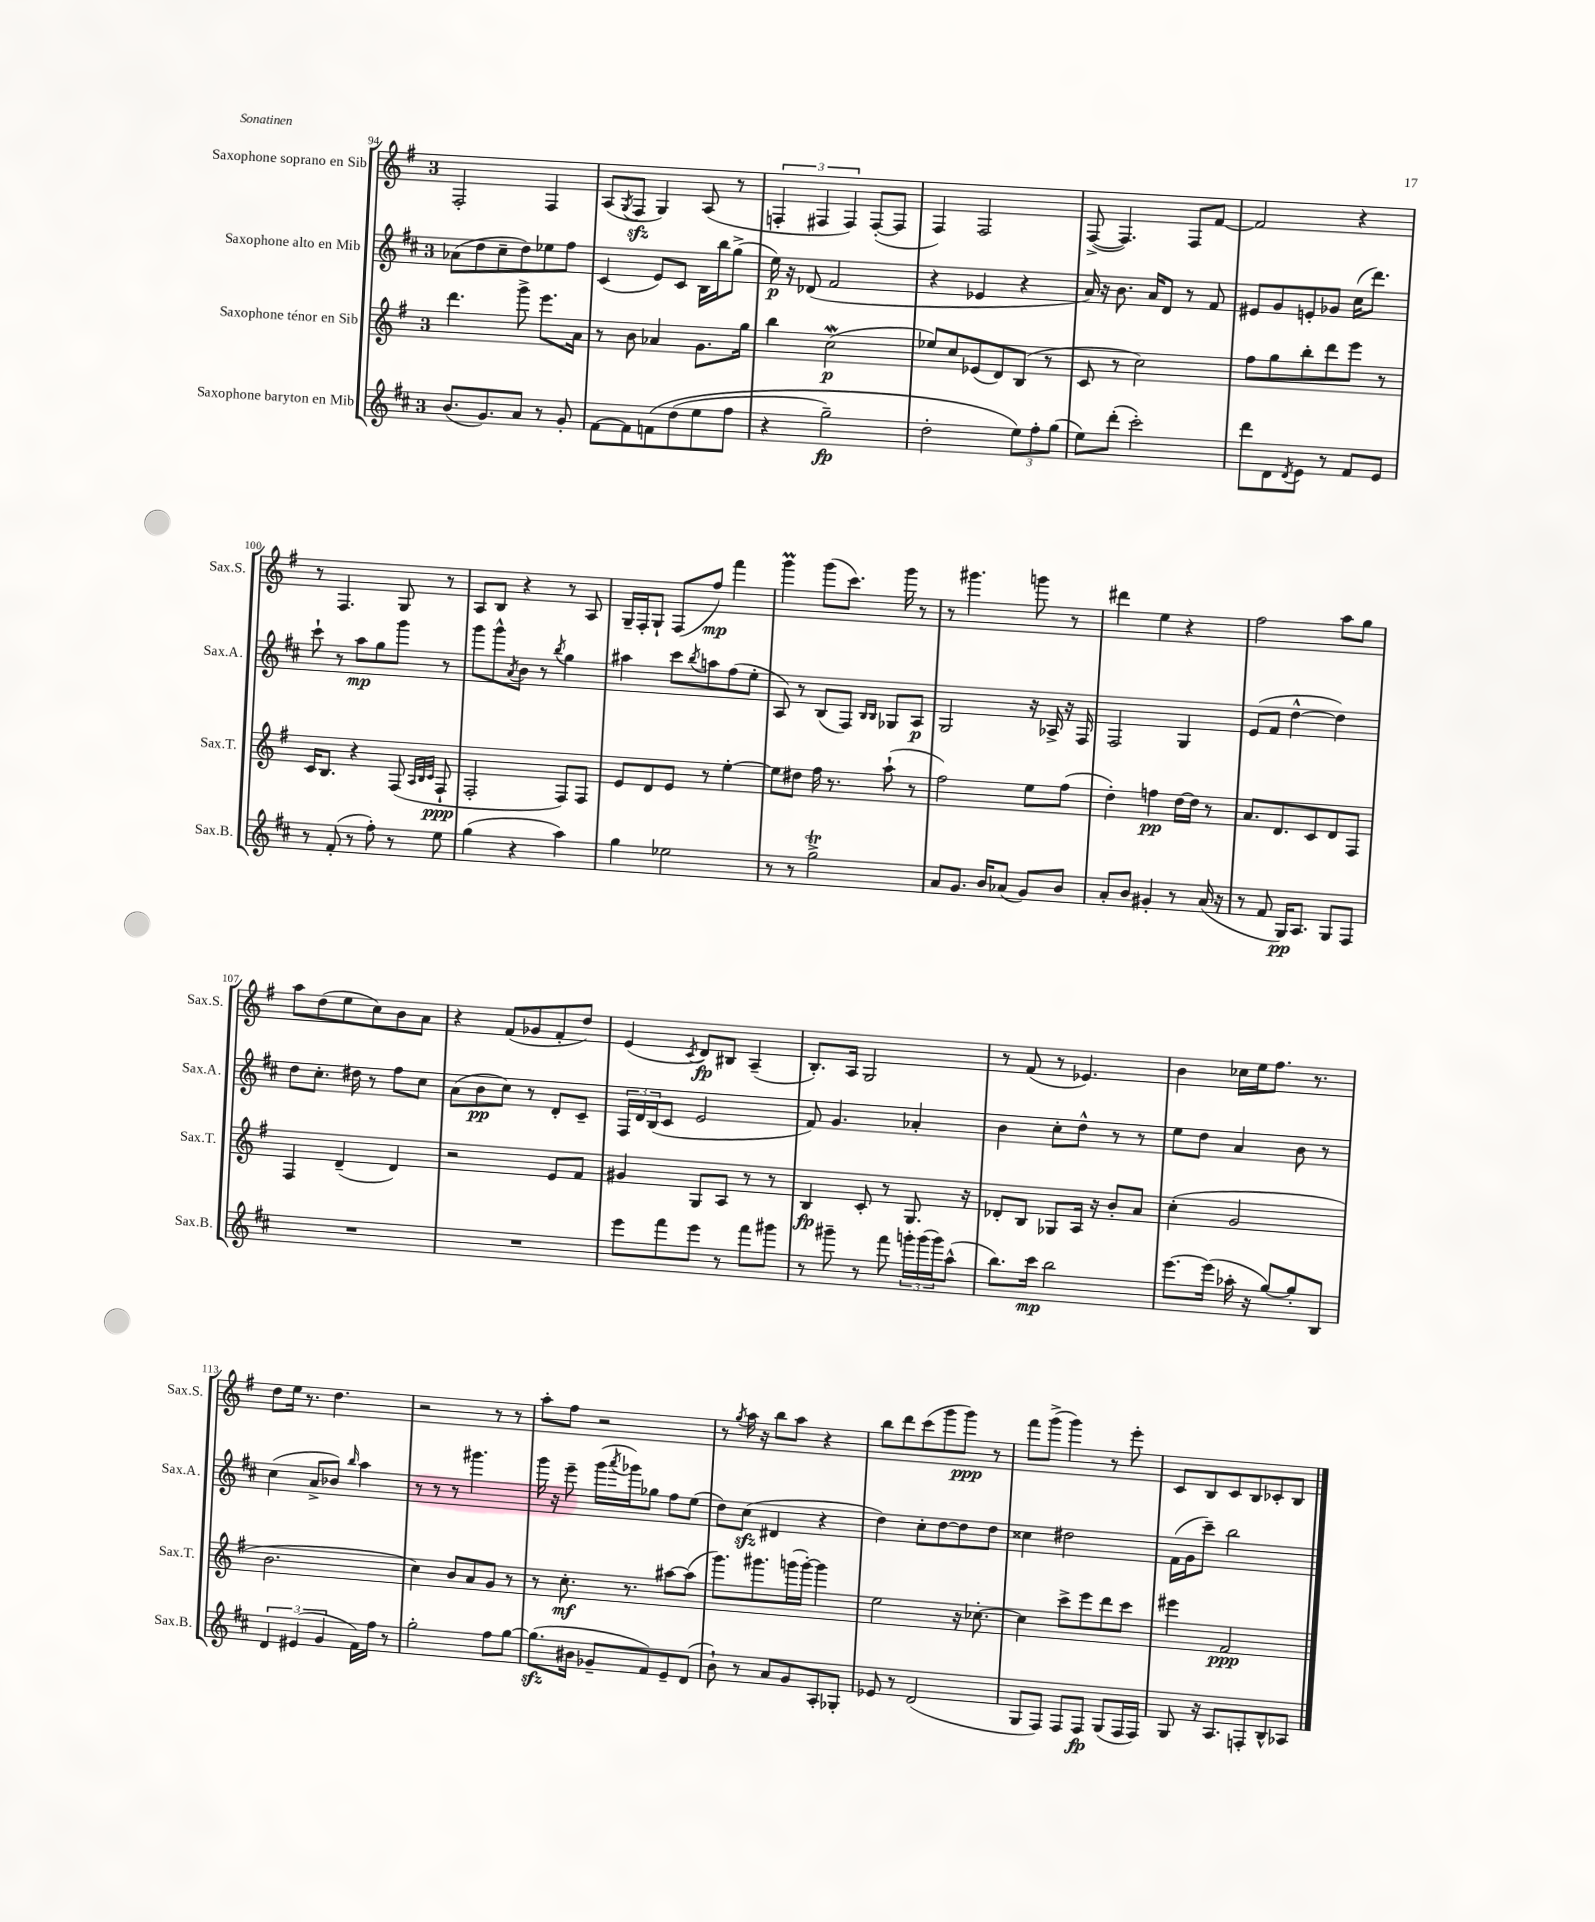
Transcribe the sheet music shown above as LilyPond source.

<<
\new StaffGroup <<
\new Staff = "s0" \with { instrumentName = "Saxophone soprano en Sib" shortInstrumentName = "Sax.S." } {
    \clef treble \key g \major \once \override Staff.TimeSignature.style = #'single-digit \time 3/4
    fis2-. fis4 |
    a8( \acciaccatura { g8 } fis8\sfz g4) a8( r8 |
    \tuplet 3/2 { f4-. fis4 fis4) } fis8~-.( fis8 |
    fis4) fis2 |
    fis8~->( fis4.) fis8 fis'8~ |
    fis'2 r4 |
    r8 fis4. g8 r8 |
    a8 b8 r4 r8 a8 |
    g16-- fis16-. g8-! fis8( fis''8\mp) fis'''4 |
    g'''4\prall g'''8( c'''8.) g'''16 r8 |
    r8 gis'''4. g'''8 r8 |
    dis'''4 e''4 r4 |
    fis''2 a''8 g''8 |
    a''8 d''8( e''8 c''8) b'8 a'8 |
    r4 fis'8( ges'8 fis'8-. d''8) |
    e'4( \acciaccatura { c'8 } d'8\fp) bis8 a4--( |
    b8.-.) a16 g2 |
    r8 fis'8( r8 ees'4.) |
    b'4 ces''16 e''16 fis''8. r8. |
    d''8 e''16 r8. d''4. |
    r2 r8 r8 |
    a''8-. fis''8 r2 |
    r8 \acciaccatura { g''8 } a''16 r16 b''8 a''8 r4 |
    b''8 d'''8 c'''8( g'''8 g'''8\ppp) r8 |
    fis'''8 g'''8->( g'''4) r8 e'''8-. |
    c'8 b8 c'8 b8 ces'8-. b8 \bar "|." |
}
\new Staff = "s1" \with { instrumentName = "Saxophone alto en Mib" shortInstrumentName = "Sax.A." } {
    \clef treble \key d \major \once \override Staff.TimeSignature.style = #'single-digit \time 3/4
    aes'8( d''8 cis''8-- d''8) ees''8 fis''8 |
    cis'4( e'8) cis'8 b16 b''16 g''8->( |
    e''16\p) r16 des'8( fis'2 |
    r4 ees'4 r4 |
    a'16) r16 b'8. a'16 d'8 r8 fis'8 |
    eis'8 g'8 e'8-. ges'8 cis''16( d'''8.) |
    cis'''8-! r8 a''8\mp g''8 g'''8 r8 |
    g'''8 g'''8-^ \acciaccatura { a'8 } b'8 r8 \acciaccatura { b''8 } g''4 |
    ais''4 cis'''8 \acciaccatura { b''8 } a''8 fis''8( e''8-. |
    a8) r8 b8( fis8) \grace { b16 b16 } ges8 a8\p |
    g2 r16 aes16-> r16 fis16 |
    fis2 g4 |
    e'8( fis'8 d''4~-^ d''4) |
    d''8 cis''8.-. dis''16 r8 fis''8 cis''8 |
    a'8( b'8\pp cis''8) r8 d'8-. cis'8-- |
    \tuplet 3/2 { fis16 d'16 b16( } cis'8 e'2 |
    fis'8) g'4. aes'4-. |
    b'4 cis''8-. d''8-^ r8 r8 |
    e''8 d''8 a'4 b'8 r8 |
    cis''4( a'8-> bes'8) \grace { b''16 } a''4 |
    r8 r8 r8 gis'''4. |
    g'''16 r16 e'''8-- g'''16( \acciaccatura { a'''8 } ges'''16) ges''8 fis''8 e''8( |
    d''8) cis''8\sfz( dis'4 r4 |
    d''4) cis''8-. d''8~ d''8 d''8 |
    cisis''4 dis''2 |
    fis'16( g'16 cis'''8--) b''2 \bar "|." |
}
\new Staff = "s2" \with { instrumentName = "Saxophone ténor en Sib" shortInstrumentName = "Sax.T." } {
    \clef treble \key g \major \once \override Staff.TimeSignature.style = #'single-digit \time 3/4
    d'''4. g'''8-> e'''8. a'16 |
    r8 b'8 aes'4 g'8. g''16 |
    b''4 c''2\mordent\p( |
    ees''8) c''8 ees'8( d'8) b8( r8 |
    c'8 r8 c''2) |
    fis''8 g''8 b''8-. d'''8 e'''8 r8 |
    c'16 b8. r4 fis8( \grace { a32 b32 c'32 } fis8-!\ppp |
    fis2-. fis8) fis8 |
    e'8 d'8 e'8 r8 e''4~-. |
    e''8 dis''8 fis''16 r8. a''8-!( r8 |
    fis''2) e''8 fis''8( |
    d''4-.) f''4\pp d''16~ d''16 r8 |
    a'8. d'8. c'8 d'8 fis8 |
    fis4 d'4--( d'4) |
    r2 e'8 fis'8 |
    gis'4 g8 a8 r8 r8 |
    b4\fp c'8-. r8 g8. r16 |
    des'8-. b8 ges8 a16 r16 b'8-. a'8 |
    c''4-.( g'2 |
    b'2. |
    c''4) b'8 a'8 g'8 r8 |
    r8 c''8.-.\mf r8. ais''8~ ais''8( |
    g'''8.) gis'''8. g'''16( g'''16~-.) g'''4 |
    e''2 r16 ces''8.~-. |
    ces''4 c'''8-> e'''8 d'''8 c'''8 |
    eis'''4 fis'2\ppp \bar "|." |
}
\new Staff = "s3" \with { instrumentName = "Saxophone baryton en Mib" shortInstrumentName = "Sax.B." } {
    \clef treble \key d \major \once \override Staff.TimeSignature.style = #'single-digit \time 3/4
    b'8.( g'8.) a'8 r8 g'8-. |
    fis'8~ fis'8 f'8\( d''8( e''8 fis''8 |
    r4 g''2--\fp) |
    d''2-. \tuplet 3/2 { e''8\) fis''8-. g''8( } |
    e''8) d'''8-.( cis'''2-.) |
    d'''8 d'8 \acciaccatura { d'8 } e'8 r8 fis'8 e'8 |
    r8 fis'8-.( r8 fis''8-.) r8 e''8 |
    g''4( r4 a''4) |
    g''4 ees''2 |
    r8 r8 g''2->\trill |
    a'8 g'8. b'16 aes'8( g'8) b'8 |
    a'8-. b'8 gis'4-. r8 a'16( r16 |
    r8 fis'8 g16\pp) a8. g8 fis8 |
    R2. |
    R2. |
    e'''8 fis'''8 e'''8 r8 fis'''8 gis'''8 |
    r8 gis'''8-- r8 fis'''8 \tuplet 3/2 { g'''16-. g'''16( g'''16) } a''8-^( |
    b''8.) cis'''16\mp b''2 |
    e'''8.~ e'''16( aes''16-. r16 g''8~) g''8-. b8 |
    \tuplet 3/2 { d'4 eis'4( g'4 } fis'16) fis''16 r8 |
    g''2-. fis''8 g''8~ |
    g''8.\sfz( bis'16 ges'8-- fis'8) e'8-- d'8( |
    b'8-!) r8 a'8 g'8 a8-. ges8-. |
    ees'8 r8 d'2( |
    g8 fis8) fis8 fis8\fp g8( fis16 fis16) |
    g8 r16 a8. f8-. b8-^ aes8 \bar "|." |
}
>>
>>
\layout { \context { \Score currentBarNumber = #94 } }
